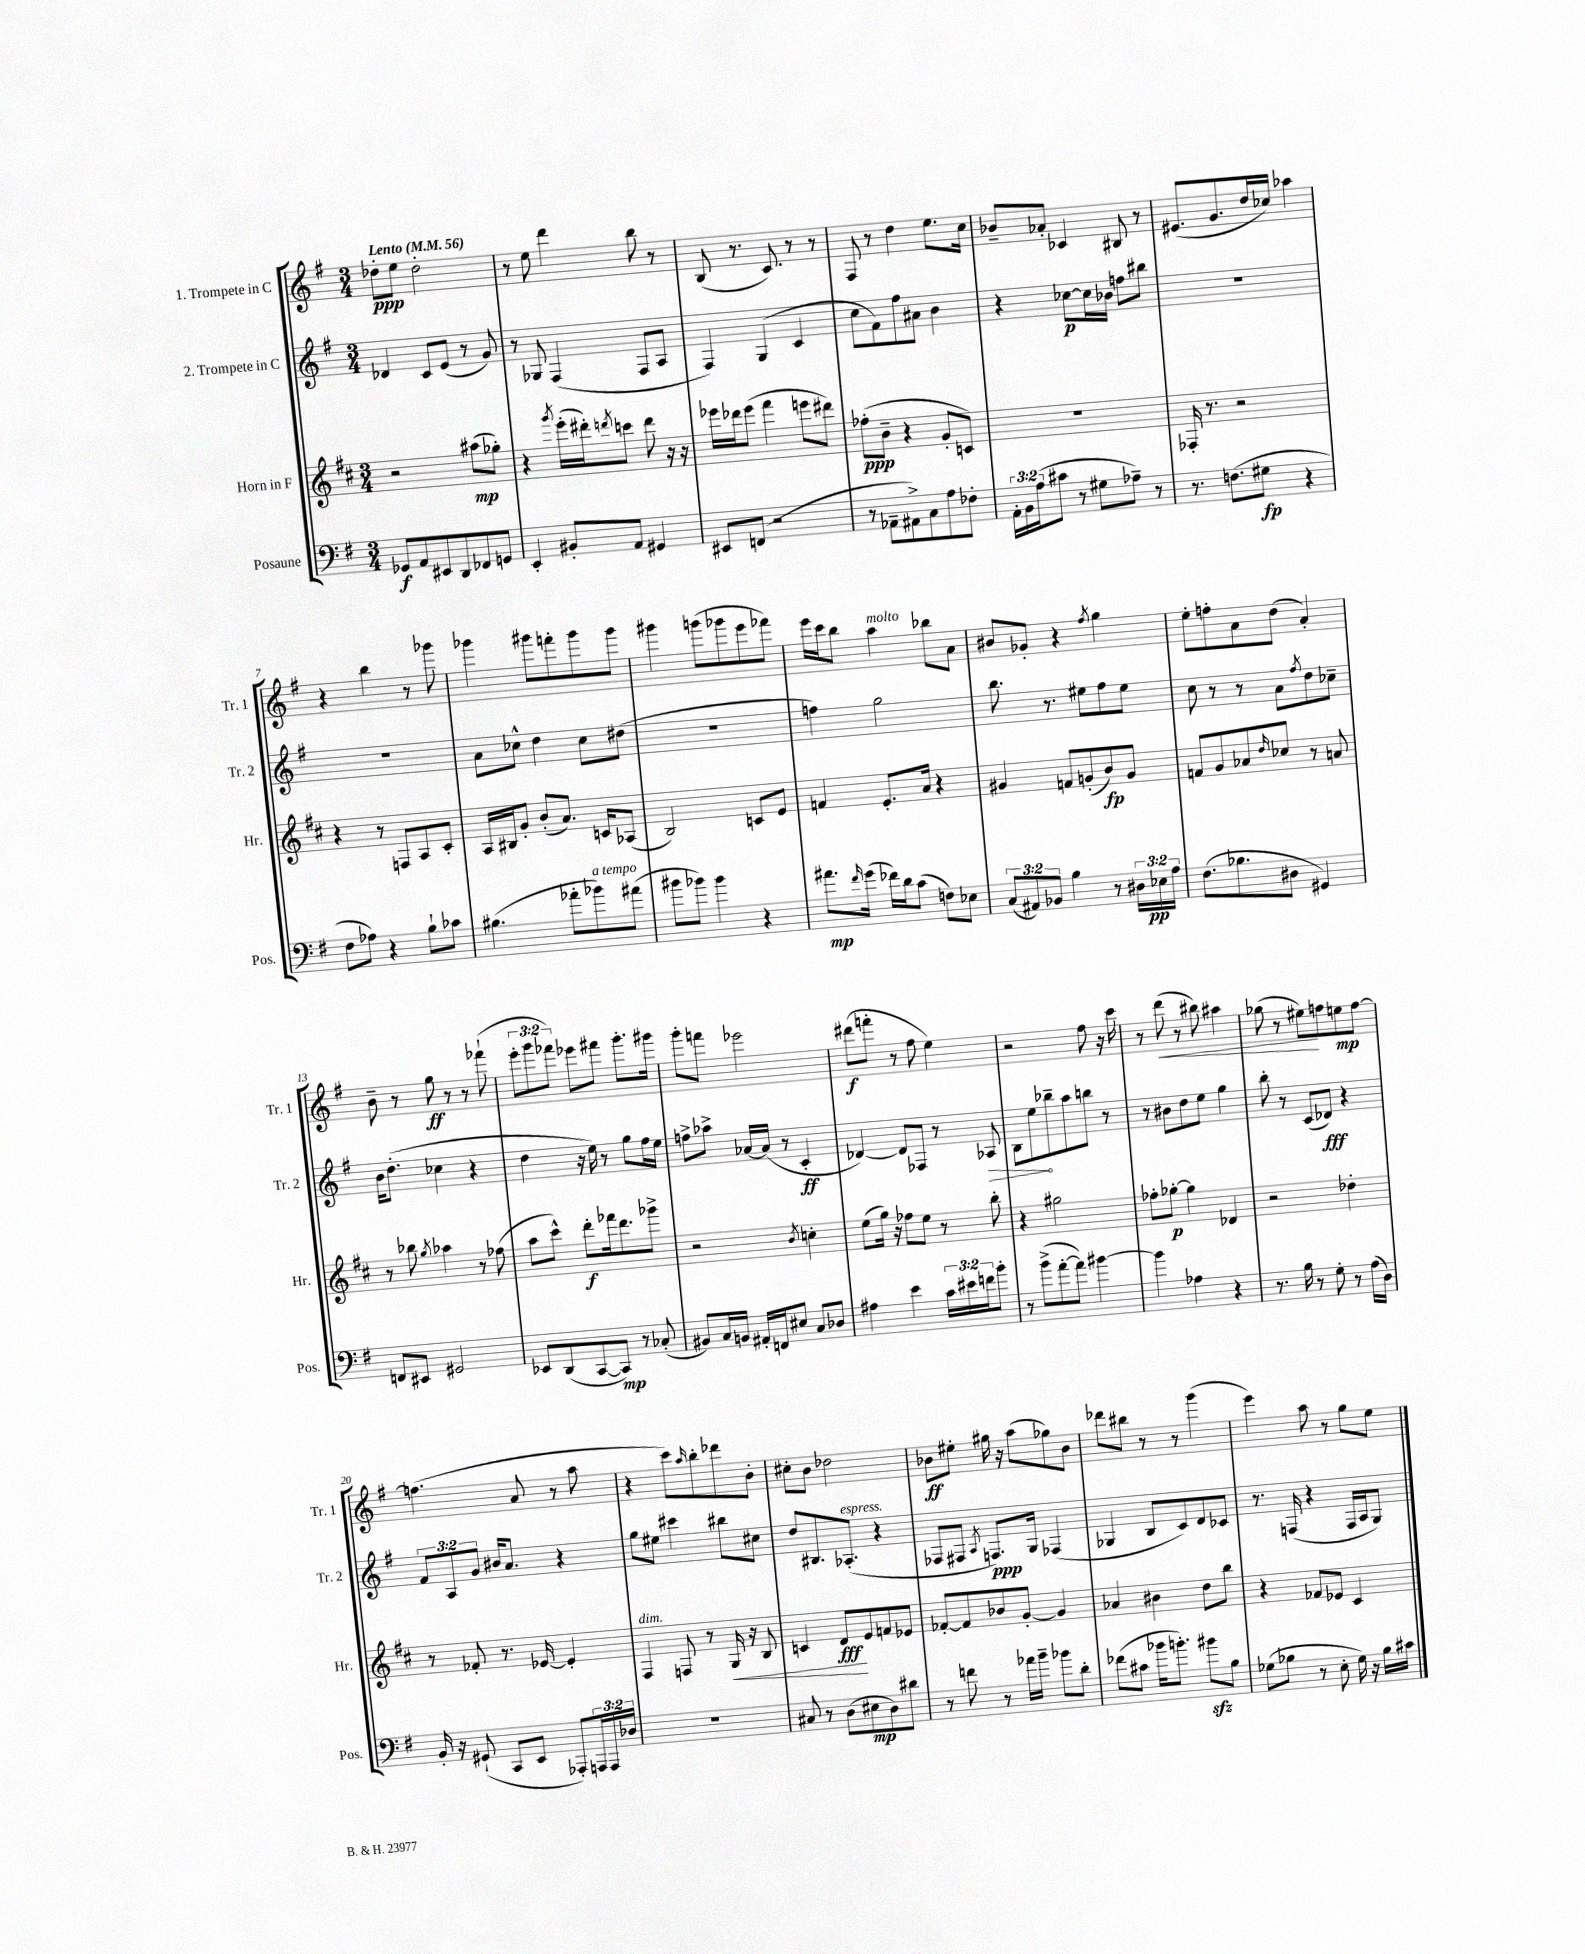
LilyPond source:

<<
\new StaffGroup <<
\new Staff = "s0" \with { instrumentName = "1. Trompete in C" shortInstrumentName = "Tr. 1" } {
    \clef treble \key g \major \numericTimeSignature \time 3/4 \override Staff.TupletNumber.text = #tuplet-number::calc-fraction-text \tempo "Lento" 4 = 56
    des''8-.\ppp e''8 des''2-. |
    r8 e''8 d'''4 b''8 r8 |
    b8( r8. c'8.) r8 r8 |
    fis8 r8 d''4 e''8. c''16 |
    bes'8-- aes'8-. ces'4 bis8 r8 |
    eis'8.( g'8. d''16 ces''16) aes''4 |
    r4 b''4 r8 ges'''8 |
    ges'''4 gis'''8 f'''8-. gis'''8 gis'''8 |
    gis'''4 g'''8( ges'''8 e'''8 fes'''8) |
    e'''16 c'''16 b''8 a''4^\markup { \italic "molto" } bes''8 a'8 |
    bis'8 ges'8-. r4 \acciaccatura { fis''8 } g''4 |
    e''8-. f''8-. a'8 d''8( a'4-.) |
    b'8-- r8 g''8\ff r8 r8 fes'''8-!( |
    \tuplet 3/2 { e'''8-. g'''8 fes'''8) } ees'''8 fis'''8 g'''8.-. gis'''16 |
    g'''8-. f'''8 ees'''2 |
    dis'''8\f( f'''8-. r8 fis''8 e''4) |
    r2 fis''8 r16 c'''16 |
    r8 d'''8\<( r8 bis''8) ais''4 |
    ges''8( r8 eis''8\!) f''8 e''8\mp f''8~ |
    f''4.( a'8 r8 a''8 |
    r4 c'''8) \grace { a''16 } b''8-. des'''8 b'8-. |
    cis''8-. b'8 des''2 |
    bes'8\ff eis''8-. gis''16 r16 a''8( ges''8) bes'8 |
    des'''8 bis''8 r8 r8 g'''4( |
    e'''4) a''8 r8 g''8 e''8 \bar "|." |
}
\new Staff = "s1" \with { instrumentName = "2. Trompete in C" shortInstrumentName = "Tr. 2" } {
    \clef treble \key g \major \numericTimeSignature \time 3/4 \override Staff.TupletNumber.text = #tuplet-number::calc-fraction-text
    des'4 c'8 e'8( r8 g'8) |
    r8 ges8 fis4( fis8 a8 |
    fis4) g4( c'4 |
    c''8 fis'8) fis''8 ais'8 b'4 |
    r4 ces''8~\p ces''16 bes'16 f''8 bis''8 |
    R2. |
    R2. |
    a'8 ces''8-^ d''4 ces''8 dis''8( |
    R2. |
    f''4) g''2 |
    b''8. r8. eis''8 fis''8 eis''8 |
    c''8 r8 r8 a'8 \acciaccatura { fis''8 } d''8 ces''8-- |
    b'16 d''8.-.( ces''4 r4 |
    d''4 r16 e''16) r8 g''8 fis''16 e''16 |
    f''8-> aes''8-> aes'16~ aes'16( r8 c'4-.\ff |
    des'4~) des'8 fes8 r8 \once \override Hairpin.circled-tip = ##t aes8\> |
    b8 e''8\! bes''8-- a''8 b''8 r8 |
    r8 bis'8 d''8 e''8 g''4 |
    b''8-. r8 c'8( des'8\fff) r4 |
    \tuplet 3/2 { fis'8 a8 g'8 } bis'16 a'8. r4 |
    g''8 eis''8 cis'''4 bis''8 cis''8 |
    d''8 bis8. aes8.-.^\markup { \italic "espress." }( r4 |
    fes8 fis8 \acciaccatura { a8 } f8.\ppp) g16 fes4( |
    ges4 b8 c'8) d'8 ces'8 |
    r8. f16( r4 f16 a16 g8) \bar "|." |
}
\new Staff = "s2" \with { instrumentName = "Horn in F" shortInstrumentName = "Hr." } {
    \clef treble \key d \major \numericTimeSignature \time 3/4
    r2 ais''8\mp( ges''8-.) |
    r4 \acciaccatura { g'''8 } e'''16-.( dis'''16-.) \acciaccatura { d'''8 } c'''8 d'''8 r16 r16 |
    ees'''16 des'''16 ees'''8( fis'''4 e'''8 dis'''8) |
    fes''8-.\ppp( b'8-- r4 g'8-. c'8) |
    R2. |
    fes16-. r8. r2 |
    r4 r8 f8 a8 cis'8-. |
    a16 bis16 g'8-. b'8-.( a'8.) c'16 aes8( |
    b2) c'8 e'8 |
    f'4 e'8.-. a'16 r4 |
    gis'4 f'8 g'8-.( b'8\fp) g'8 |
    f'8 g'8 aes'8 \grace { d''16 } ces''8 r8 a'8 |
    r8 bes''8 \acciaccatura { g''8 } aes''4 r8 fes''8( |
    a''8 cis'''8-^) d'''8-.\f fes'''16 d'''8. ges'''8-> |
    r2 \acciaccatura { b'8 } c''4-. |
    e''8( g''16) r16 fes''8 e''8 r8 b''8-. |
    r4 gis''2 |
    fes''8-. ges''8~-.\p ges''4 des'4 |
    r2 des''4-. |
    r8 fes'8-. r8. ees'16~ ees'4-. |
    fis4^\markup { \italic "dim." } f8 r8 g16\< r16 b8 |
    c'4 d'8\fff\! e'8 f'8 ees'8 |
    fes'8~-. fes'8 bes'8 g'8~-. g'4 |
    aes'4 bis'4 d''8 b''8 |
    r4 fes'8 ees'8 cis'4 \bar "|." |
}
\new Staff = "s3" \with { instrumentName = "Posaune" shortInstrumentName = "Pos." } {
    \clef bass \key g \major \numericTimeSignature \time 3/4 \override Staff.TupletNumber.text = #tuplet-number::calc-fraction-text
    ges,8\f a,8 eis,8 d,8 fes,8 g,8 |
    e,4-. bis,8-. a,8 gis,4 |
    eis,8 f,8( r2 |
    r8 aes,8-- ais,8->) c8 a8 fes8-. |
    \tuplet 3/2 { a,16-. b,16 a16( } cis'8 r8 gis8 aes8--) r8 |
    r8. f8.( gis8\fp r4 |
    fis8 aes8) r4 b8-! ces'8 |
    bis4.( aes'8-. bes'8^\markup { \italic "a tempo" }) ais'8( |
    bis'8 bes'8) bes'4 r4 |
    ais'8.\mp \grace { fis'16 } g'16( fes'16) d'16 c'8( f8) ees8 |
    \tuplet 3/2 { c8( ais,8) bes,8 } b4 r8 \tuplet 3/2 { dis16 ees16\pp a16 } |
    fis8.( bes8. dis8 gis,4) |
    f,8 eis,8 gis,2 |
    ees,8 d,8( c,8~ c,8\mp) r8 ces8-.( |
    bis,8) c16 b,16 ais,16-. f,16 eis8 c8 des8 |
    ais4 e'4 \tuplet 3/2 { c'16 eis'16 f'16 } b'8-. |
    r8 b'8->( a'8~-. a'8) bis'4~ |
    bis'4 aes4 r4 |
    r8. b16 r8 g8-. r8 a16( d16) |
    b,16-. r16 gis,8-!( c,8 e,8 aes,,8-.) \tuplet 3/2 { a,,16 a,,16 des16 } |
    R2. |
    cis8 r8 d8( eis8\mp d8) dis'8 |
    r8 f'8 r8 aes'16 b'16-- bes'8 d'8-. |
    fes'8( cis'8 bes'16 b'8.-.) bis'8\sfz b8 |
    ges8( bes8 r8 e8-. ges16) r16 bes16 cis'16 \bar "|." |
}
>>
>>
